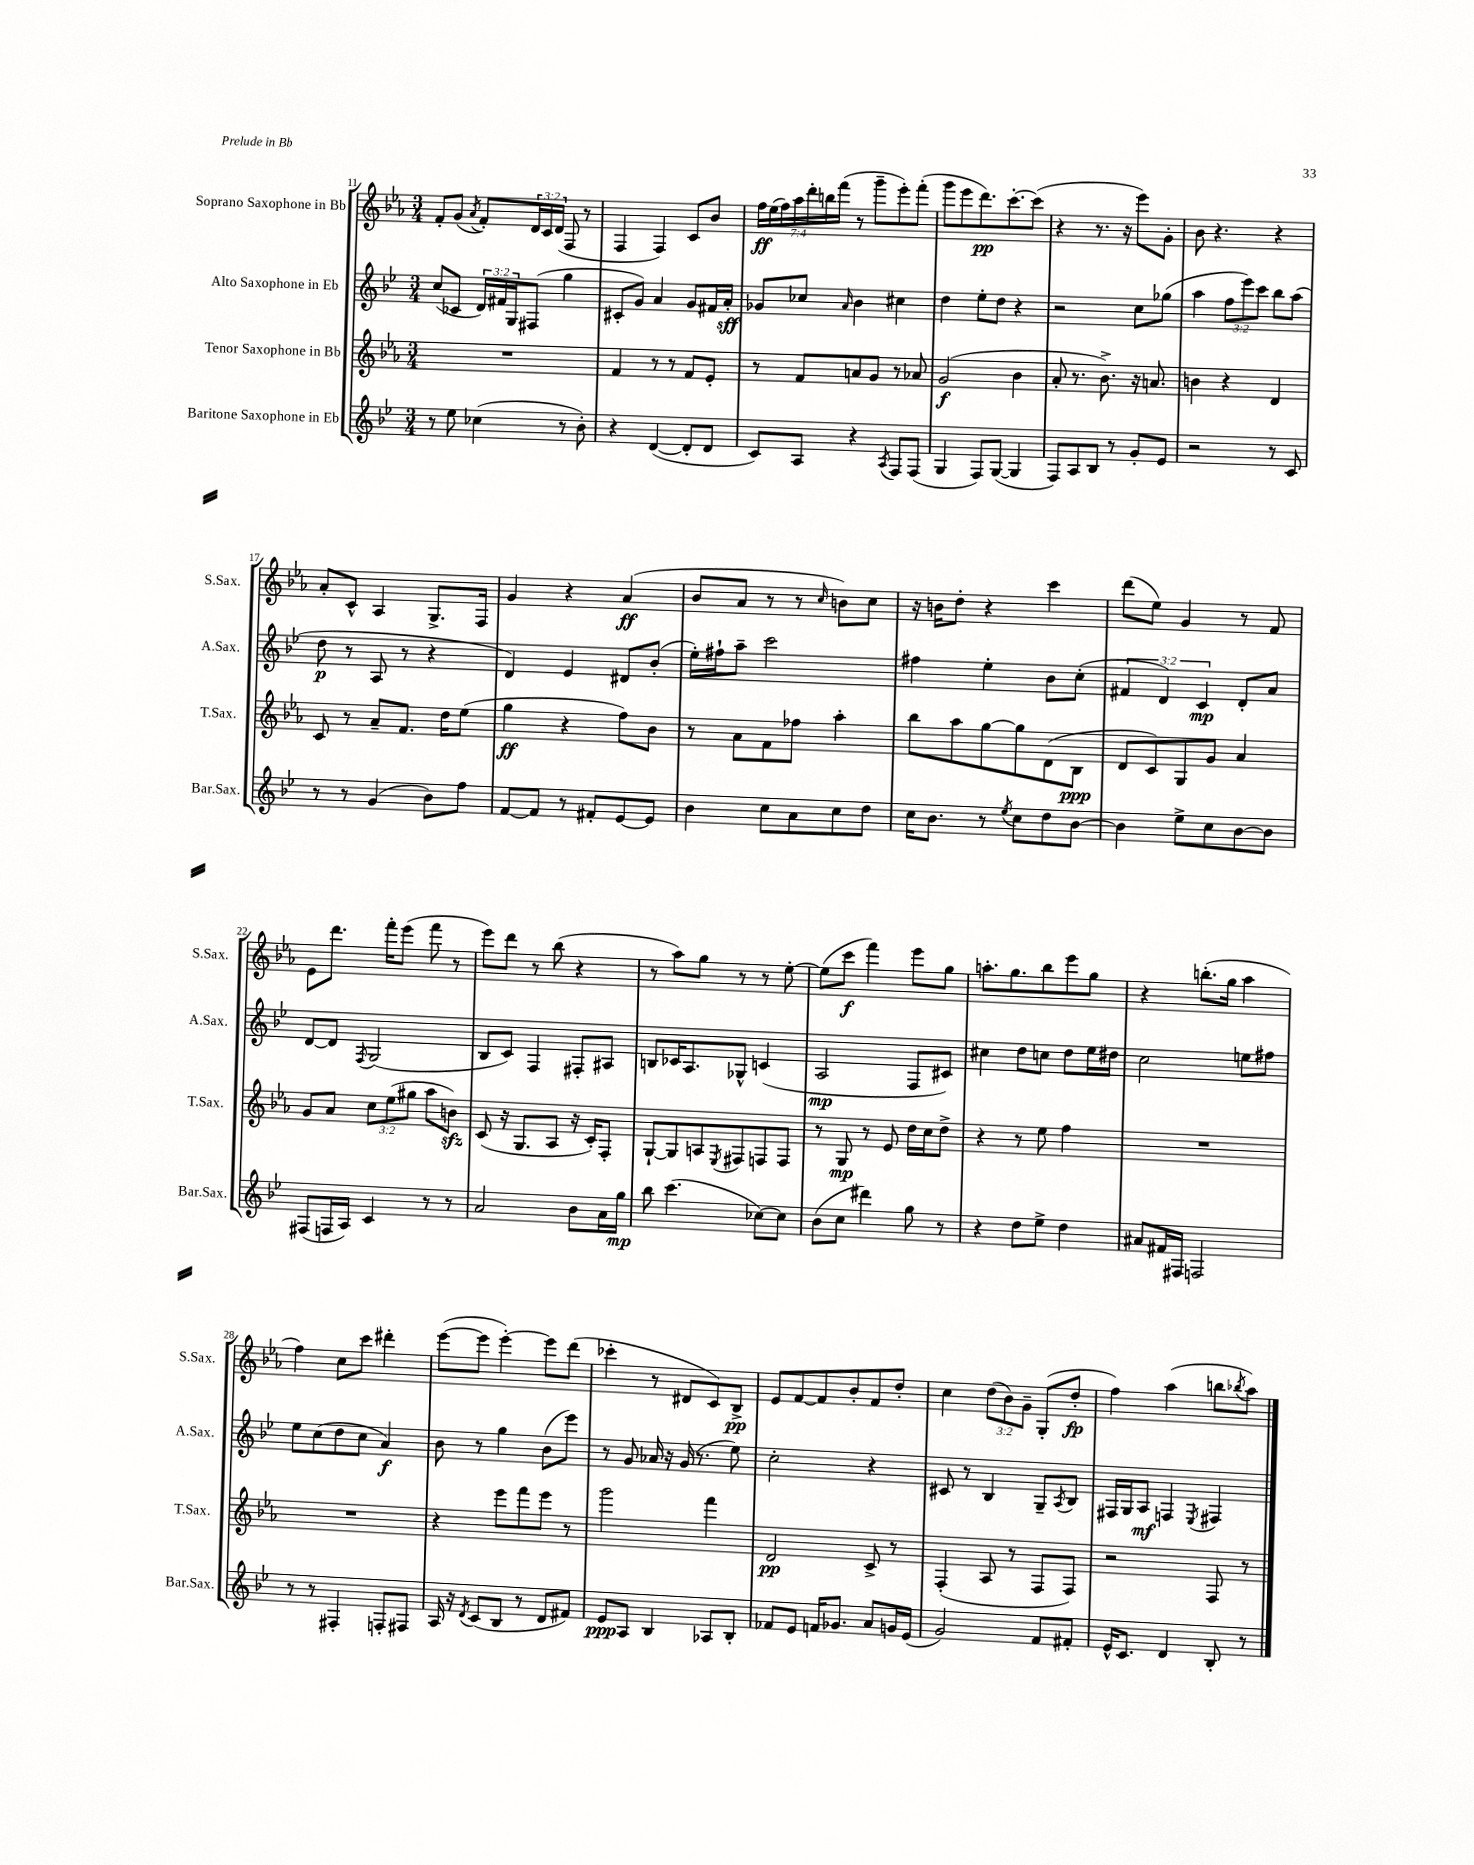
<<
\new StaffGroup <<
\new Staff = "s0" \with { instrumentName = "Soprano Saxophone in Bb" shortInstrumentName = "S.Sax." } {
    \clef treble \key ees \major \numericTimeSignature \time 3/4 \override Staff.TupletNumber.text = #tuplet-number::calc-fraction-text
    f'8-. g'8( \acciaccatura { aes'8 } f'8-.) \tuplet 3/2 { d'16 c'16 d'16( } f8 r8 |
    f4 f4) c'8 bes'8 |
    \tuplet 7/4 { f''16\ff ees''16( f''16) aes''16 d'''16-. b''16 f'''16( } r8 g'''8-- ees'''8-.) f'''8-.( |
    g'''8 ees'''8 d'''8.\pp) c'''8.~-. c'''8( |
    r4 r8. r16 ees'''8) g'8-. |
    bes'8 r4. r4 |
    aes'8-. c'8-^ aes4 g8.-> f16 |
    g'4 r4 aes'4\ff( |
    bes'8 aes'8 r8 r8 \grace { c''16 } b'8) c''8 |
    r16 b'16 d''8-. r4 c'''4 |
    d'''8( ees''8) g'4 r8 f'8 |
    ees'8 d'''8. f'''16-. ees'''8( f'''8 r8 |
    ees'''8) d'''8 r8 bes''8( r4 |
    r8 aes''8) g''8 r8 r8 ees''8~-. |
    ees''8( c'''8\f f'''4) ees'''8 g''8 |
    a''8.-. g''8. bes''8 ees'''8 g''8 |
    r4 b''8.-.( g''16 aes''4 |
    f''4) c''8 c'''8 dis'''4-. |
    ees'''8~( ees'''8 ees'''4~-.) ees'''8 d'''8( |
    ces'''4-. r8 dis'8 c'8) bes8->\pp |
    ees'8 f'8~ f'8 bes'8-. f'8 d''8-. |
    c''4 \tuplet 3/2 { d''8( bes'8) g'8-- } g8-.( d''8-.\fp |
    f''4) aes''4( b''8 \acciaccatura { bes''8 } aes''8) \bar "|." |
}
\new Staff = "s1" \with { instrumentName = "Alto Saxophone in Eb" shortInstrumentName = "A.Sax." } {
    \clef treble \key bes \major \numericTimeSignature \time 3/4 \override Staff.TupletNumber.text = #tuplet-number::calc-fraction-text
    c''8( ces'8 \tuplet 3/2 { d'16) fis'16 g16 } fis8( g''4 |
    cis'8-. g'8) a'4 g'8 fis'16 a'16-.\sff |
    ges'8 ces''8 \grace { a'16 } bes'4 cis''4 |
    d''4 ees''8-. d''8 r4 |
    r2 c''8 ges''8( |
    a''4 \tuplet 3/2 { f''8 ees'''8) c'''8 } bes''8 a''8( |
    d''8\p r8 a8 r8 r4 |
    d'4) ees'4 dis'8 bes'8-.( |
    ees''16-.) fis''16-! a''8-- c'''2 |
    fis''4 ees''4-. bes'8 c''8-.( |
    \tuplet 3/2 { fis'4 d'4) c'4\mp } d'8-. a'8 |
    d'8~ d'8 \acciaccatura { f8 } g2( |
    bes8 c'8) f4 fis8-. ais8 |
    b8 ces'16 a8. ges8-^ c'4( |
    a2\mp f8 cis'8) |
    cis''4 d''8 c''8 d''8 ees''16 dis''16 |
    c''2 e''8 fis''8 |
    ees''8 c''8( d''8 c''8 a'4\f) |
    bes'8 r8 g''4 bes'8( ees'''8) |
    r8 g'8 aes'16 r16 g'16( r8. ees''8) |
    c''2-. r4 |
    cis'8 r8 bes4 g8-- \acciaccatura { a8 } bes8 |
    fis16 g16 a8\mf f4 \acciaccatura { ees8 } fis4 \bar "|." |
}
\new Staff = "s2" \with { instrumentName = "Tenor Saxophone in Bb" shortInstrumentName = "T.Sax." } {
    \clef treble \key ees \major \numericTimeSignature \time 3/4 \override Staff.TupletNumber.text = #tuplet-number::calc-fraction-text
    R2. |
    f'4 r8 r8 f'8 ees'8-. |
    r8 f'8 a'8 g'8 r8 aes'8 |
    g'2\f( bes'4 |
    aes'8-. r8. bes'8.->) r16 a'8. |
    b'4 r4 d'4 |
    c'8 r8 aes'8-- f'8. d''16 ees''8( |
    g''4\ff r4 f''8) bes'8 |
    r8 aes'8 f'8 fes''8 aes''4-. |
    bes''8 aes''8 g''8~ g''8 d'8( bes8\ppp |
    d'8 c'8) g8 g'8 aes'4 |
    g'8 aes'8 \tuplet 3/2 { c''8 ees''8( gis''8 } aes''8 b'8\sfz) |
    c'8( r16 g8. aes8 r16 c'16-.) f8-. |
    g8~-! g8 a8 \acciaccatura { ees8 } fis8 f8 f8 |
    r8 g8\mp r8 ees'8 d''16 c''16 d''8-> |
    r4 r8 ees''8 f''4 |
    R2. |
    R2. |
    r4 ees'''8 f'''8 ees'''8 r8 |
    g'''2 f'''4 |
    d'2\pp c'8-> r8 |
    f4-.( aes8 r8 f8 f8) |
    r2 f8 r8 \bar "|." |
}
\new Staff = "s3" \with { instrumentName = "Baritone Saxophone in Eb" shortInstrumentName = "Bar.Sax." } {
    \clef treble \key bes \major \numericTimeSignature \time 3/4
    r8 ees''8 ces''4( r8 bes'8-.) |
    r4 d'4~( d'8-. d'8 |
    c'8) a8 r4 \acciaccatura { a8 } f8 f8( |
    g4 f8) g8~( g4 |
    f8) a8 bes8 r8 g'8-. ees'8 |
    r2 r8 c'8 |
    r8 r8 g'4( bes'8) f''8 |
    f'8~ f'8 r8 fis'8-. ees'8~ ees'8 |
    bes'4 c''8 a'8 c''8 d''8 |
    c''16 bes'8. r8 \acciaccatura { ees''8 } c''8 d''8 bes'8~ |
    bes'4 ees''8-> c''8 bes'8~ bes'8 |
    fis8( f16 a16) c'4 r8 r8 |
    a'2 bes'8 a'16 g''16\mp |
    bes''8 c'''4.( ces''8~) ces''8 |
    bes'8( c''8 dis'''4) g''8 r8 |
    r4 d''8 ees''8-> d''4 |
    ais'8 fis'16 fis16 f2 |
    r8 r8 fis4-. f8-. fis8 |
    a16 r16 \acciaccatura { d'8 } c'8( bes8 r8 d'8 fis'8) |
    ees'8\ppp a8 bes4 aes8 bes8-. |
    fes'8 ees'8 f'16 ges'8. a'8 g'16 ees'16( |
    g'2) f'8 fis'8-. |
    ees'16-^ c'8. d'4 bes8-. r8 \bar "|." |
}
>>
>>
\layout { \context { \Score currentBarNumber = #11 } }
